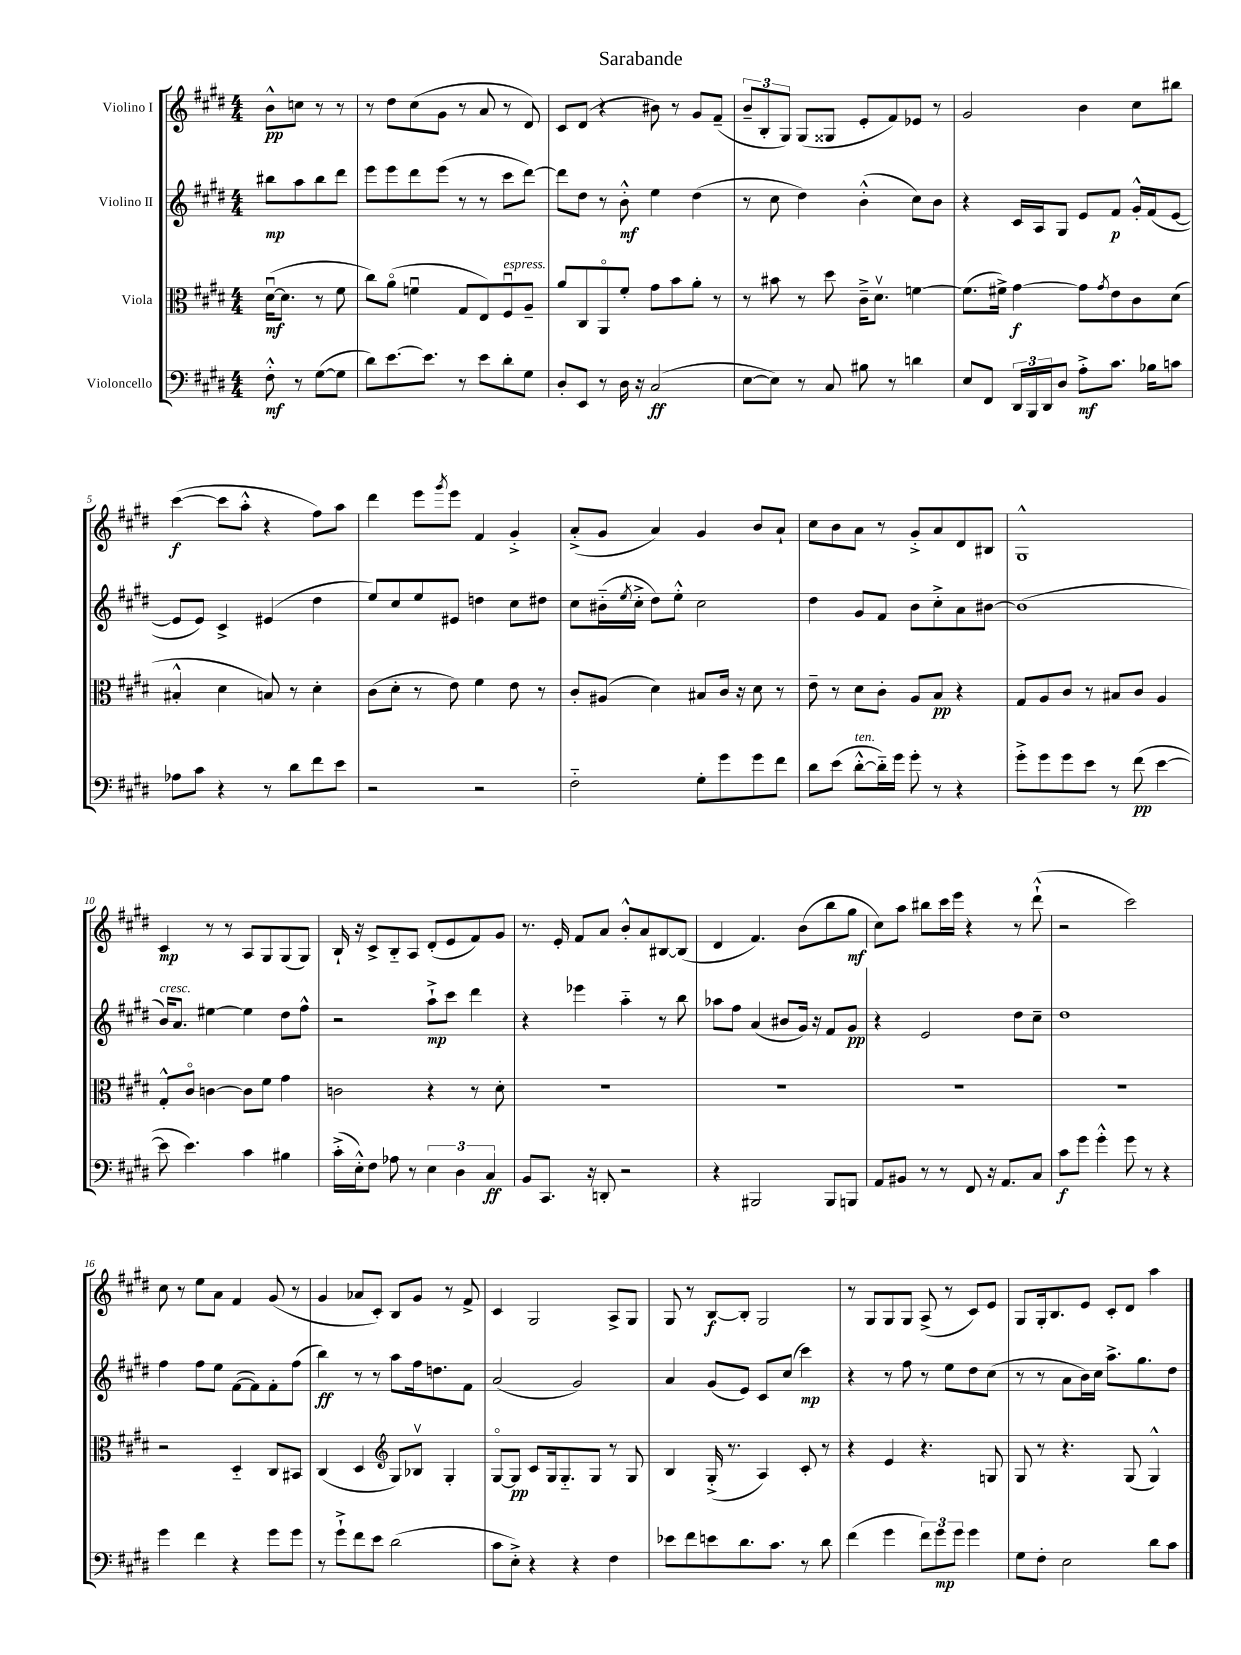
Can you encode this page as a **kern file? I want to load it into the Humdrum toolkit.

**kern	**kern	**kern	**kern
*staff4	*staff3	*staff2	*staff1
*clefF4	*clefC3	*clefG2	*clefG2
*k[f#c#g#d#]	*k[f#c#g#d#]	*k[f#c#g#d#]	*k[f#c#g#d#]
*M4/4	*M4/4	*M4/4	*M4/4
8F#'^^\	([16d#u\LK	8bb#\L	8b^^\L
.	8.d#\]J	.	.
8r	.	8aa\	8cc\J
([8G#\L	8r	8bb#\	8r
8G#\]J	8f#\	8ddd#\J	8r
=	=	=	=
8d#\L)	8cc#\L)	8eee\L	8r
[8.e\	(8ao\J	8eee\	8dd#\L
.	4fu\	8ddd#\	(8cc#\
8.e\]J	.	.	.
.	.	(8eee\J	8g#\J
8r	8G#/L	8r	8r
8e\L	8E/)	8r	8a/
8d#'\	8F#u/	8ccc#\L	8r
8G#\J	8A~/J	[8ddd#\J)	8d#/)
=	=	=	=
8D#'/L	8a/L	8ddd#\]L	8c#/L
8EE/J	8C#/	8dd#\J	(8d#/J
8r	8AAo/	8r	4r
16D#\	8f#'/J	8b'^^\	.
16r	.	.	.
(2C#/	8g#\L	4ee\	8b#\)
.	8b\	.	8r
.	8a'\J	(4dd#\	8g#/L
.	8r	.	(8f#~/J
=	=	=	=
[8E\L	8r	8r	12b~/L
.	.	.	12B'/
8E\]J)	8b#\	8cc#\	.
.	.	.	12G#/J)
8r	8r	4dd#\)	(8G#/L
8C#/	8dd#\	.	8G##/J
8B#\	16c#~^\LK	(4b'^^\	8e'/L
.	8.d#v\J	.	.
8r	.	.	8f#/)
4d\	[4f\	8cc#\L)	8e-/J
.	.	8b\J	8r
=	=	=	=
8E/L	(8.f\]L	4r	2g#/
8FF#/J	.	.	.
.	16f#^\Jk)	.	.
24DD#/LL	[4g#\	16c#/LL	.
24BBB/	.	.	.
.	.	16A/J	.
24DD#/J	.	.	.
8D#/J	.	8G#/J	.
8A'^\L	8g#\]L	8e/L	4b\
.	8qg#/	.	.
8.c#\J	8e\	8f#/J	.
.	8c#\	16g#'^^/LL	8cc#\L
16B-\LK	.	(16f#/J	.
8c\J	(8d#\J	[8e/J	8bb#\J
=	=	=	=
8A-\L	4B#'^^/	8e/]L	([4ccc#\
8c#\J	.	8e/J)	.
4r	4d#\	4c#^/	8ccc#\]L
.	.	.	8aa'^^\J
8r	8B/)	(4e#/	4r
8d#\L	8r	.	.
8f#\	4d#'\	4dd#\	8ff#\L)
8e\J	.	.	8aa\J
=	=	=	=
2r	(8c#\L	8ee/L)	4ddd#\
.	8d#'\J	8cc#/	.
.	8r	8ee/	8eee\L
.	.	.	8qggg#/
.	8e\)	8e#/J	8eee\J
2r	4f#\	4dd\	4f#/
.	8e\	8cc#\L	4g#'^/
.	8r	8dd#\J	.
=	=	=	=
2F#'~\	8c#'/L	8cc#\L	(8a'^/L
.	(8A#/J	(16b#'~\L	8g#/J
.	.	8qee/	.
.	.	16cc#'^\JJ	.
.	4d#\)	8dd#\L)	4a/)
.	.	8ee'^^\J	.
8G#'\L	8B#/L	2cc#\	4g#/
8g#\	16c#/Jk	.	.
.	16r	.	.
8g#\	8d#\	.	8b/L
8f#\J	8r	.	8a`/J
=	=	=	=
8d#\L	8e~\	4dd#\	8cc#\L
(8e\J	8r	.	8b\
[8d#'^^\L	8d#\L	8g#/L	8a\J
16d#'~\]L)	8c#'\J	8f#/J	8r
16g#\JJ	.	.	.
8g#'\	8A/L	8b\L	8g#'^/L
8r	8B/J	8cc#'^\	8a/
4r	4r	8a\	8d#/
.	.	[8b#\J	8B#/J
=	=	=	=
8g#'^\L	8G#/L	(1b#]	1G#^^
8g#\	8A/	.	.
8g#\	8c#/J	.	.
8e\J	8r	.	.
8r	8B#/L	.	.
(8f#\	8c#/J	.	.
[4e\	4A/	.	.
=	=	=	=
8e\]	8G#'^^/L	16b/LK)	4c#/
.	.	8.a/J	.
4.e\)	8c#o/J	.	.
.	[4c\	[4ee#\	8r
.	.	.	8r
4c#\	8c\]L	4ee#\]	8A/L
.	8f#\J	.	8G#/
4B#\	4g#\	8dd#\L	(8G#/
.	.	8ff#^^\J	8G#/J)
=	=	=	=
(16c#'^\LL	2c\	2r	16B`/
16E'^^\J)	.	.	16r
8F#\J	.	.	8c#^/L
8A-\	.	.	8B'~/
8r	.	.	8A/J
6E\	4r	8aa`^\L	(8d#'/L
.	.	8ccc#\J	8e/
6D#\	.	.	.
.	8r	4ddd#\	8f#/)
6C#/	.	.	.
.	8d#'\	.	8g#/J
=	=	=	=
8BB/L	1r	4r	8.r
8.CC#/J	.	.	.
.	.	.	16e'/
.	.	4eee-\	8f#/L
16r	.	.	.
8DD'/	.	.	8a/J
2r	.	4aa'~\	8b'^^/L
.	.	.	8a/
.	.	8r	[8B#/
.	.	8bb\	(8B#/]J
=	=	=	=
4r	1r	8aa-\L	4d#/
.	.	8ff#\J	.
2BBB#/	.	(4a/	4.f#/)
.	.	8b#/L	.
.	.	16g#/Jk)	(8b\L
.	.	16r	.
8BBB#/L	.	8f#/L	8bb\
8BBB/J	.	8g#/J	8gg#\J
=	=	=	=
8AA/L	1r	4r	8cc#\L)
8BB#/J	.	.	8aa\J
8r	.	2e/	8bb#\L
8r	.	.	16ccc#\L
.	.	.	16eee\JJ
8FF#/	.	.	4r
16r	.	.	.
8.AA/L	.	.	.
.	.	8dd#\L	8r
8C#/J	.	8cc#~\J	(8ddd#`^^\
=	=	=	=
8c#\L	1r	1dd#	2r
8g#\J	.	.	.
4g#'^^\	.	.	.
8g#\	.	.	2ccc#\)
8r	.	.	.
4r	.	.	.
=	=	=	=
4g#\	2r	4ff#\	8cc#\
.	.	.	8r
4f#\	.	8ff#\L	8ee\L
.	.	8ee\J	8a\J
4r	4D#'~/	([8f#\L	4f#/
.	.	8f#\])	.
8g#\L	8C#/L	8f#'\	(8g#/
8g#\J	8BB#/J	(8ff#\J	8r
=	=	=	=
8r	(4C#/	4bb\)	4g#/
8g#`^\L	.	.	.
8f#\	4D#/	8r	8a-/L
8e\J	.	8r	8c#'/J)
*	*clefG2	*	*
(2d#\	8G#/L)	8aa\L	8B/L
.	8B-v/J	16ff#\k	8g#/J
.	.	8.dd\	.
.	4G#'/	.	8r
.	.	8f#\J	8f#^/
=	=	=	=
8c#\L	[8G#o/L	(2a/	4c#/
8E'^\J)	8G#/]J	.	.
4r	8c#/L	.	2G#/
.	16G#/k	.	.
.	8.G#'~/	.	.
4r	.	2g#/)	.
.	8G#/J	.	.
4F#\	8r	.	8A^/L
.	8G#/	.	8G#/J
=	=	=	=
8e-\L	4B/	4a/	8G#/
8f#\	.	.	8r
8e\	(16G#'^/	(8g#/L	[8B/L
.	8.r	.	.
8.d#\	.	8e/J)	8B'/]J
.	4A/)	8c#/L	2G#/
8.c#\J	.	.	.
.	.	(8cc#/J	.
8r	8c#'/	4ccc#\)	.
8d#\	8r	.	.
=	=	=	=
(4f#\	4r	4r	8r
.	.	.	8G#/L
4g#\	4e/	8r	8G#/
.	.	8ff#\	8G#/J
12f#\L)	4.r	8r	(8A^/
12g#\	.	.	.
.	.	8ee\L	8r
12g#\J	.	.	.
4g#\	.	8dd#\	8c#/L)
.	8G/	(8cc#\J	8e/J
=	=	=	=
8G#\L	8G#/	8r	8G#/L
8F#'\J	8r	8r	16G#'/k
.	.	.	8.B/
2E\	4.r	8a\L	.
.	.	16b\L)	8e/J
.	.	16cc#\JJ	.
.	.	8.aa^\L	8c#'/L
.	(8G#/	.	8d#/J
.	.	8.gg#\	.
8d#\L	4G#^^/)	.	4aa\
8c#\J	.	8dd#\J	.
==	==	==	==
*-	*-	*-	*-
